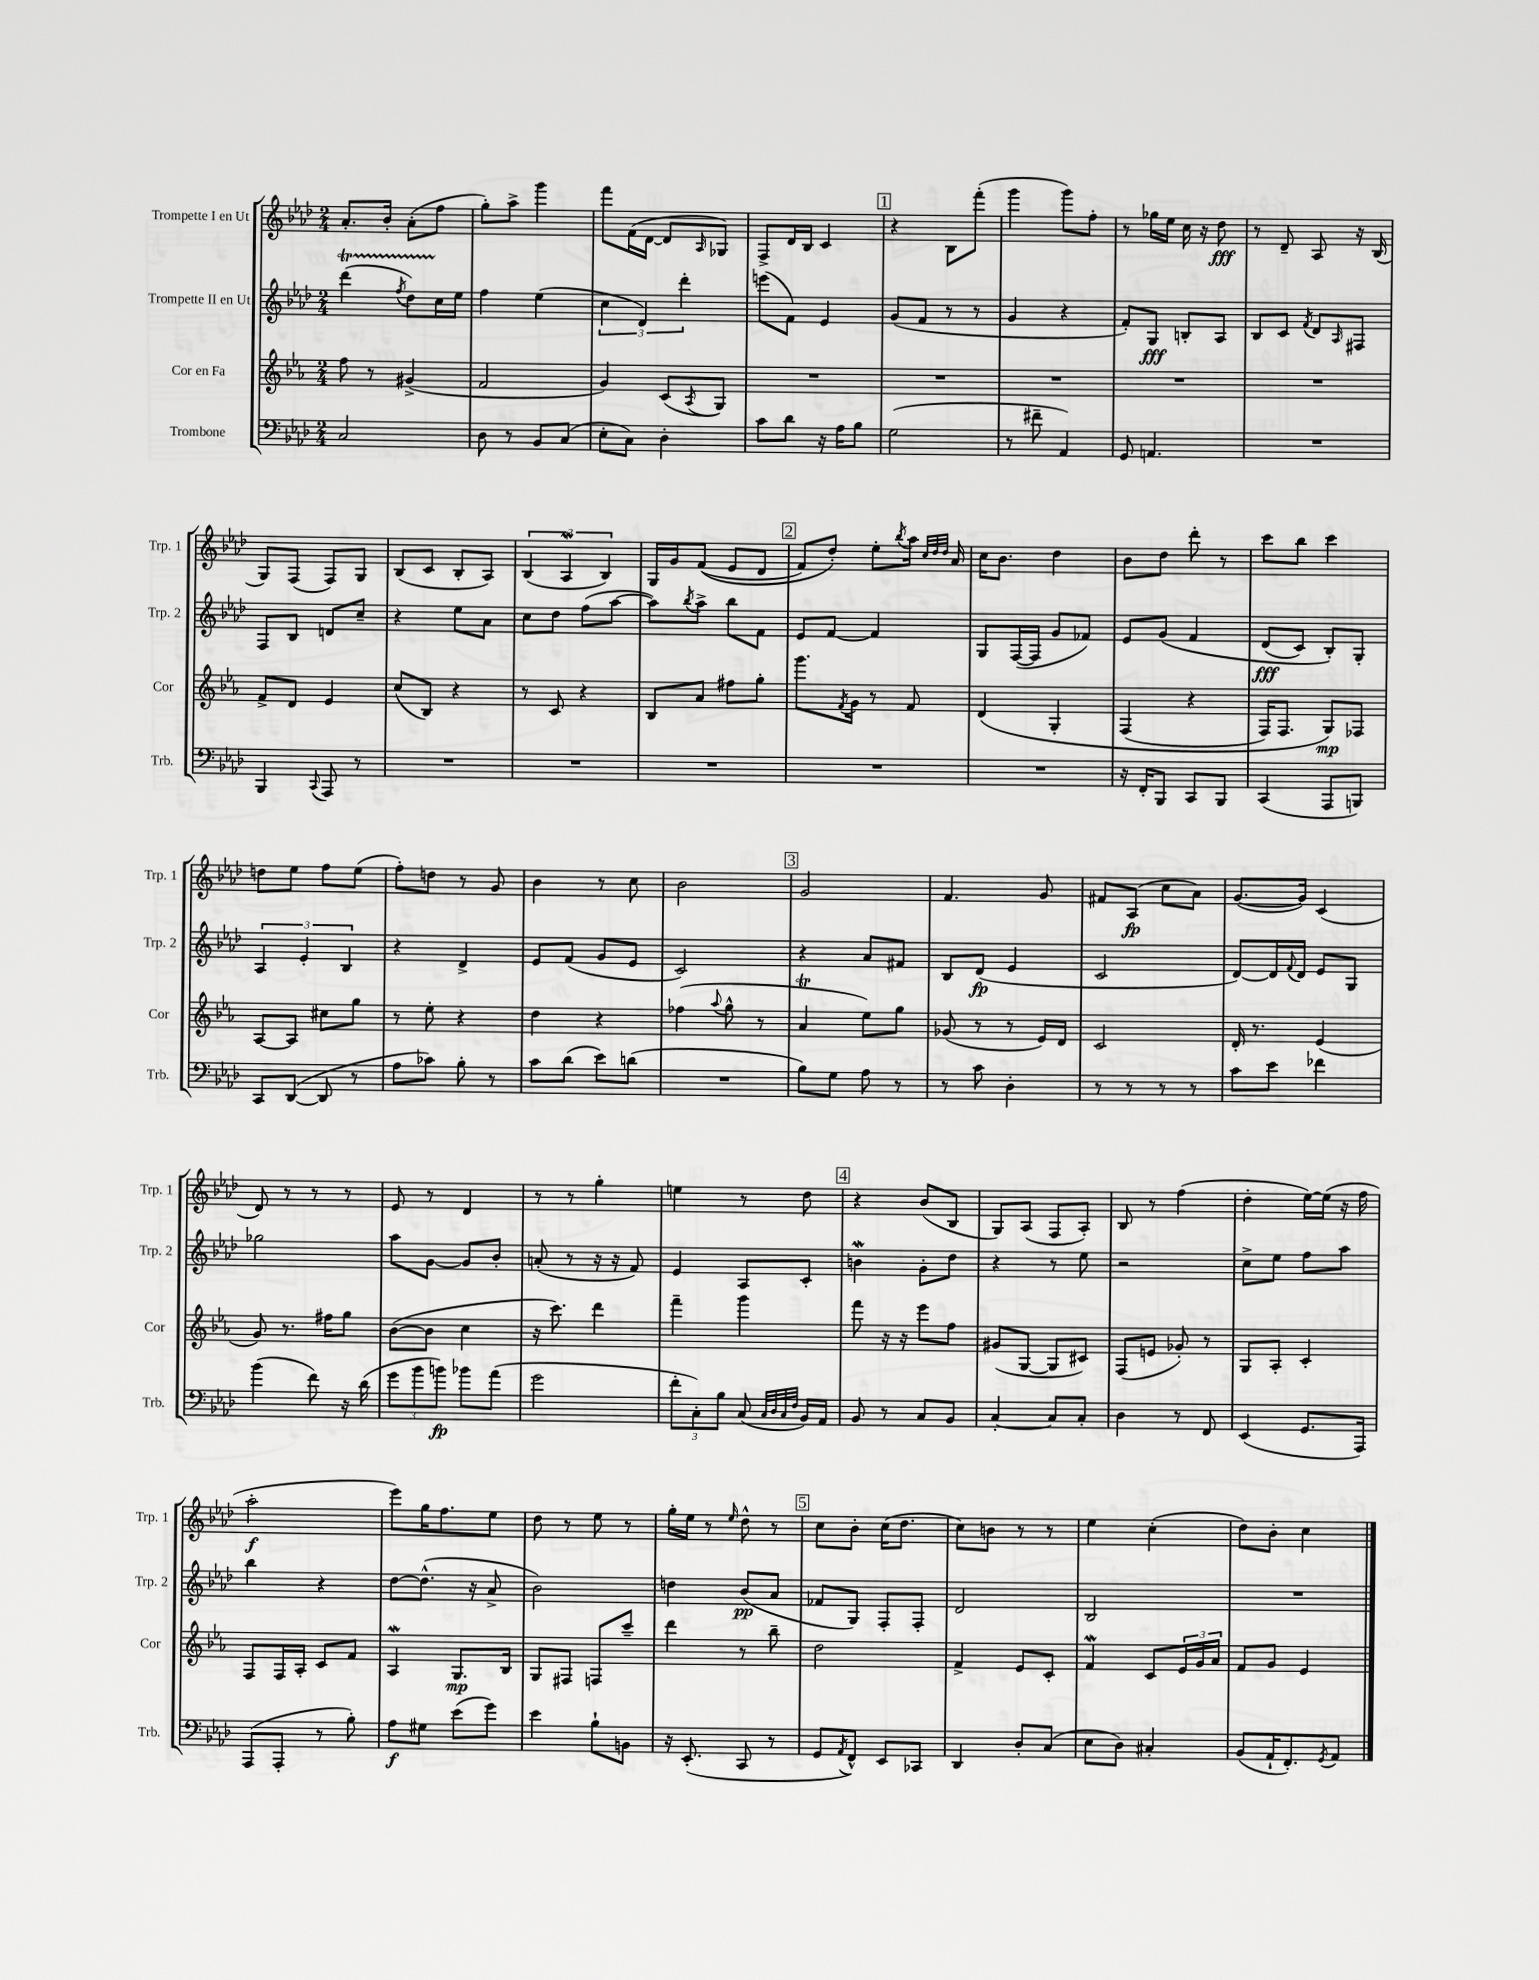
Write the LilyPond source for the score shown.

<<
\new StaffGroup <<
\new Staff = "s0" \with { instrumentName = "Trompette I en Ut" shortInstrumentName = "Trp. 1" } {
    \clef treble \key aes \major \numericTimeSignature \time 2/4
    aes'8.-. bes'16-. aes'8-.( f''8 |
    g''8-.) aes''8-> g'''4 |
    f'''8 f'16( des'16~ des'8 \grace { aes16 } ges8) |
    f8-> des'16 bes16 c'4 |
    \mark \markup { \box "1" } r4 bes8 f'''8-.( |
    g'''4 g'''8) f''8-. |
    r8 ges''16 ees''16 c''16 r16 des''8\fff |
    r8 des'8-- aes8 r16 bes16( |
    g8) f8( f8) g8 |
    bes8( c'8 bes8-. aes8) |
    \tuplet 3/2 { bes4( aes4\mordent bes4) } |
    g16 g'16 f'8(\( ees'8 des'8 |
    \mark \markup { \box "2" } f'8) des''8-.\) ees''8-. \acciaccatura { bes''8 } aes''16 \grace { c''32 des''32 des''32 } aes'16 |
    c''16 bes'8. des''4 |
    bes'8 des''8 des'''8-. r8 |
    c'''8 bes''8 c'''4 |
    d''8 ees''8 f''8 ees''8( |
    f''8-.) d''8 r8 g'8 |
    bes'4 r8 c''8 |
    bes'2 |
    \mark \markup { \box "3" } g'2 |
    f'4. g'8 |
    fis'8 aes8\fp( c''8 aes'8) |
    g'8.~( g'16) c'4( |
    des'8) r8 r8 r8 |
    ees'8 r8 des'4 |
    r8 r8 g''4-. |
    e''4 r8 des''8 |
    \mark \markup { \box "4" } r4 bes'8( bes8 |
    g8) aes8( f8 aes8-.) |
    bes8 r8 f''4( |
    des''4-. ees''16~) ees''16( r16 f''16 |
    aes''2-.\f |
    ees'''8) g''16 f''8. ees''8 |
    des''8 r8 ees''8 r8 |
    g''16-. ees''16 r8 \grace { ees''16 } des''8-^ r8 |
    \mark \markup { \box "5" } c''8 bes'8-. c''16( des''8. |
    c''8) b'8 r8 r8 |
    ees''4 c''4-.( |
    des''8) bes'8-. c''4 \bar "|." |
}
\new Staff = "s1" \with { instrumentName = "Trompette II en Ut" shortInstrumentName = "Trp. 2" } {
    \clef treble \key aes \major \numericTimeSignature \time 2/4
    des'''4\startTrillSpan( \acciaccatura { f''8 } des''8) c''16\stopTrillSpan ees''16 |
    f''4 ees''4( |
    \tuplet 3/2 { c''4 des'4) des'''4-. } |
    e'''8( f'8) ees'4 |
    \mark \markup { \box "1" } g'8( f'8 r8 r8 |
    g'4 r4 |
    f'8-.) g8\fff b8-. aes8 |
    bes8 c'8 \acciaccatura { f'8 } des'8 \grace { aes16 } fis8 |
    f8 bes8 d'8 c''8-- |
    r4 ees''8 aes'8 |
    c''8 des''8 f''8( aes''8~ |
    aes''8) \acciaccatura { bes''8 } aes''8-> bes''8 f'8 |
    \mark \markup { \box "2" } ees'8 f'8~ f'4 |
    g8 f16~( f16 g'8 fes'8) |
    ees'8 g'8\( f'4 |
    des'8\fff( c'8) bes8-.\) g8-. |
    \tuplet 3/2 { aes4 ees'4-. bes4 } |
    r4 des'4-> |
    ees'8 f'8( g'8 ees'8 |
    c'2) |
    \mark \markup { \box "3" } r4 aes'8 fis'8 |
    bes8 des'8\fp( ees'4 |
    c'2 |
    des'8~) des'16 \appoggiatura { f'8 } des'16 ees'8 g8 |
    ges''2 |
    aes''8 g'8~ g'8 bes'8-. |
    a'8-.( r8 r16 r16 f'8) |
    ees'4 aes8 c'8-. |
    \mark \markup { \box "4" } b'4\mordent g'8-. des''8 |
    r4 r8 ees''8 |
    r2 |
    c''8-> ees''8 f''8 aes''8 |
    bes''4 r4 |
    des''8~ des''8.-^( r16 aes'8-> |
    bes'2) |
    d''4 bes'8\pp( aes'8 |
    \mark \markup { \box "5" } fes'8 g8) f8-. f8-. |
    des'2 |
    bes2 |
    R2 \bar "|." |
}
\new Staff = "s2" \with { instrumentName = "Cor en Fa" shortInstrumentName = "Cor" } {
    \clef treble \key ees \major \numericTimeSignature \time 2/4
    f''8 r8 gis'4->( |
    f'2 |
    g'4) c'8( \acciaccatura { aes8 } g8) |
    R2 |
    \mark \markup { \box "1" } R2 |
    R2 |
    R2 |
    R2 |
    f'8-> d'8 ees'4 |
    c''8( bes8) r4 |
    r8 c'8 r4 |
    bes8 aes'8 fis''8 g''8-. |
    \mark \markup { \box "2" } g'''8. \acciaccatura { f'8 } g'16 r8 f'8 |
    d'4\( g4-. |
    f4( r4 |
    f16) f8. g8\mp\) fes8 |
    aes8~ aes8 cis''8 g''8 |
    r8 ees''8-. r4 |
    d''4 r4 |
    fes''4( \appoggiatura { aes''8 } g''8-^ r8 |
    \mark \markup { \box "3" } aes'4\trill ees''8) g''8 |
    ges'8( r8 r8 ees'16) d'16 |
    c'2 |
    d'16-. r8. ees'4( |
    g'8) r8. fis''16 g''8 |
    bes'8~( bes'8 c''4 |
    r16 c'''8.) d'''4 |
    f'''4-- g'''4 |
    \mark \markup { \box "4" } f'''8 r16 r16 ees'''8 f''8 |
    gis'8( g8~ g8 cis'8) |
    f8( e'8 ges'8-.) r8 |
    g8 aes8-. c'4-. |
    f8 f16 aes16-. c'8 f'8 |
    aes4\mordent g8.\mp bes16 |
    g8 fis8 f8 c'''8-- |
    d'''4 r8 bes''8-- |
    \mark \markup { \box "5" } d''2 |
    f'4-> ees'8 c'8-. |
    f'4\mordent c'8 \tuplet 3/2 { ees'16 g'16 aes'16 } |
    f'8 g'8 ees'4 \bar "|." |
}
\new Staff = "s3" \with { instrumentName = "Trombone" shortInstrumentName = "Trb." } {
    \clef bass \key aes \major \numericTimeSignature \time 2/4
    c2 |
    des8 r8 bes,8 c8( |
    ees8-. c8) des4-. |
    c'8 des'8 r16 aes16 bes8 |
    \mark \markup { \box "1" } g2( |
    r8 fis'8-- aes,4) |
    g,8 a,4. |
    R2 |
    bes,,4 \appoggiatura { c,8 } aes,,8 r8 |
    R2 |
    R2 |
    R2 |
    \mark \markup { \box "2" } R2 |
    R2 |
    r16 f,16-. bes,,8 c,8 bes,,8 |
    c,4( aes,,8 b,,8) |
    c,8 des,8~( des,8 r8 |
    aes8 ces'8) bes8-. r8 |
    c'8 des'8( ees'8) d'8( |
    R2 |
    \mark \markup { \box "3" } bes8) g8 aes8 r8 |
    r8 c'8 des4-. |
    r8 r8 r8 r8 |
    c'8 ees'8 fes'4 |
    bes'4( f'8) r16 des'16( |
    \tuplet 3/2 { g'8 bes'8 b'8\fp) } bes'8 aes'8( |
    g'2 |
    \tuplet 3/2 { f'8-. c8-.) bes8 } c8( \grace { c32 des32 c32 f32 } bes,16) aes,16 |
    \mark \markup { \box "4" } bes,8 r8 c8 bes,8 |
    c4~-. c8 c8-. |
    des4 r8 f,8 |
    ees,4( g,8. aes,,16) |
    aes,,8( aes,,8-. r8 bes8-.) |
    aes8\f gis8 ees'8( g'8) |
    ees'4 bes8-! b,8 |
    r16 ees,8.-.( c,8 r8 |
    \mark \markup { \box "5" } g,8 \acciaccatura { aes,8 } f,8-^) ees,8 ces,8 |
    des,4 des8-. c8( |
    ees8 des8) cis4-. |
    bes,8( aes,16-! f,8.-.) \acciaccatura { g,8 } aes,8 \bar "|." |
}
>>
>>
\layout { \context { \Score \remove "Bar_number_engraver" } }
